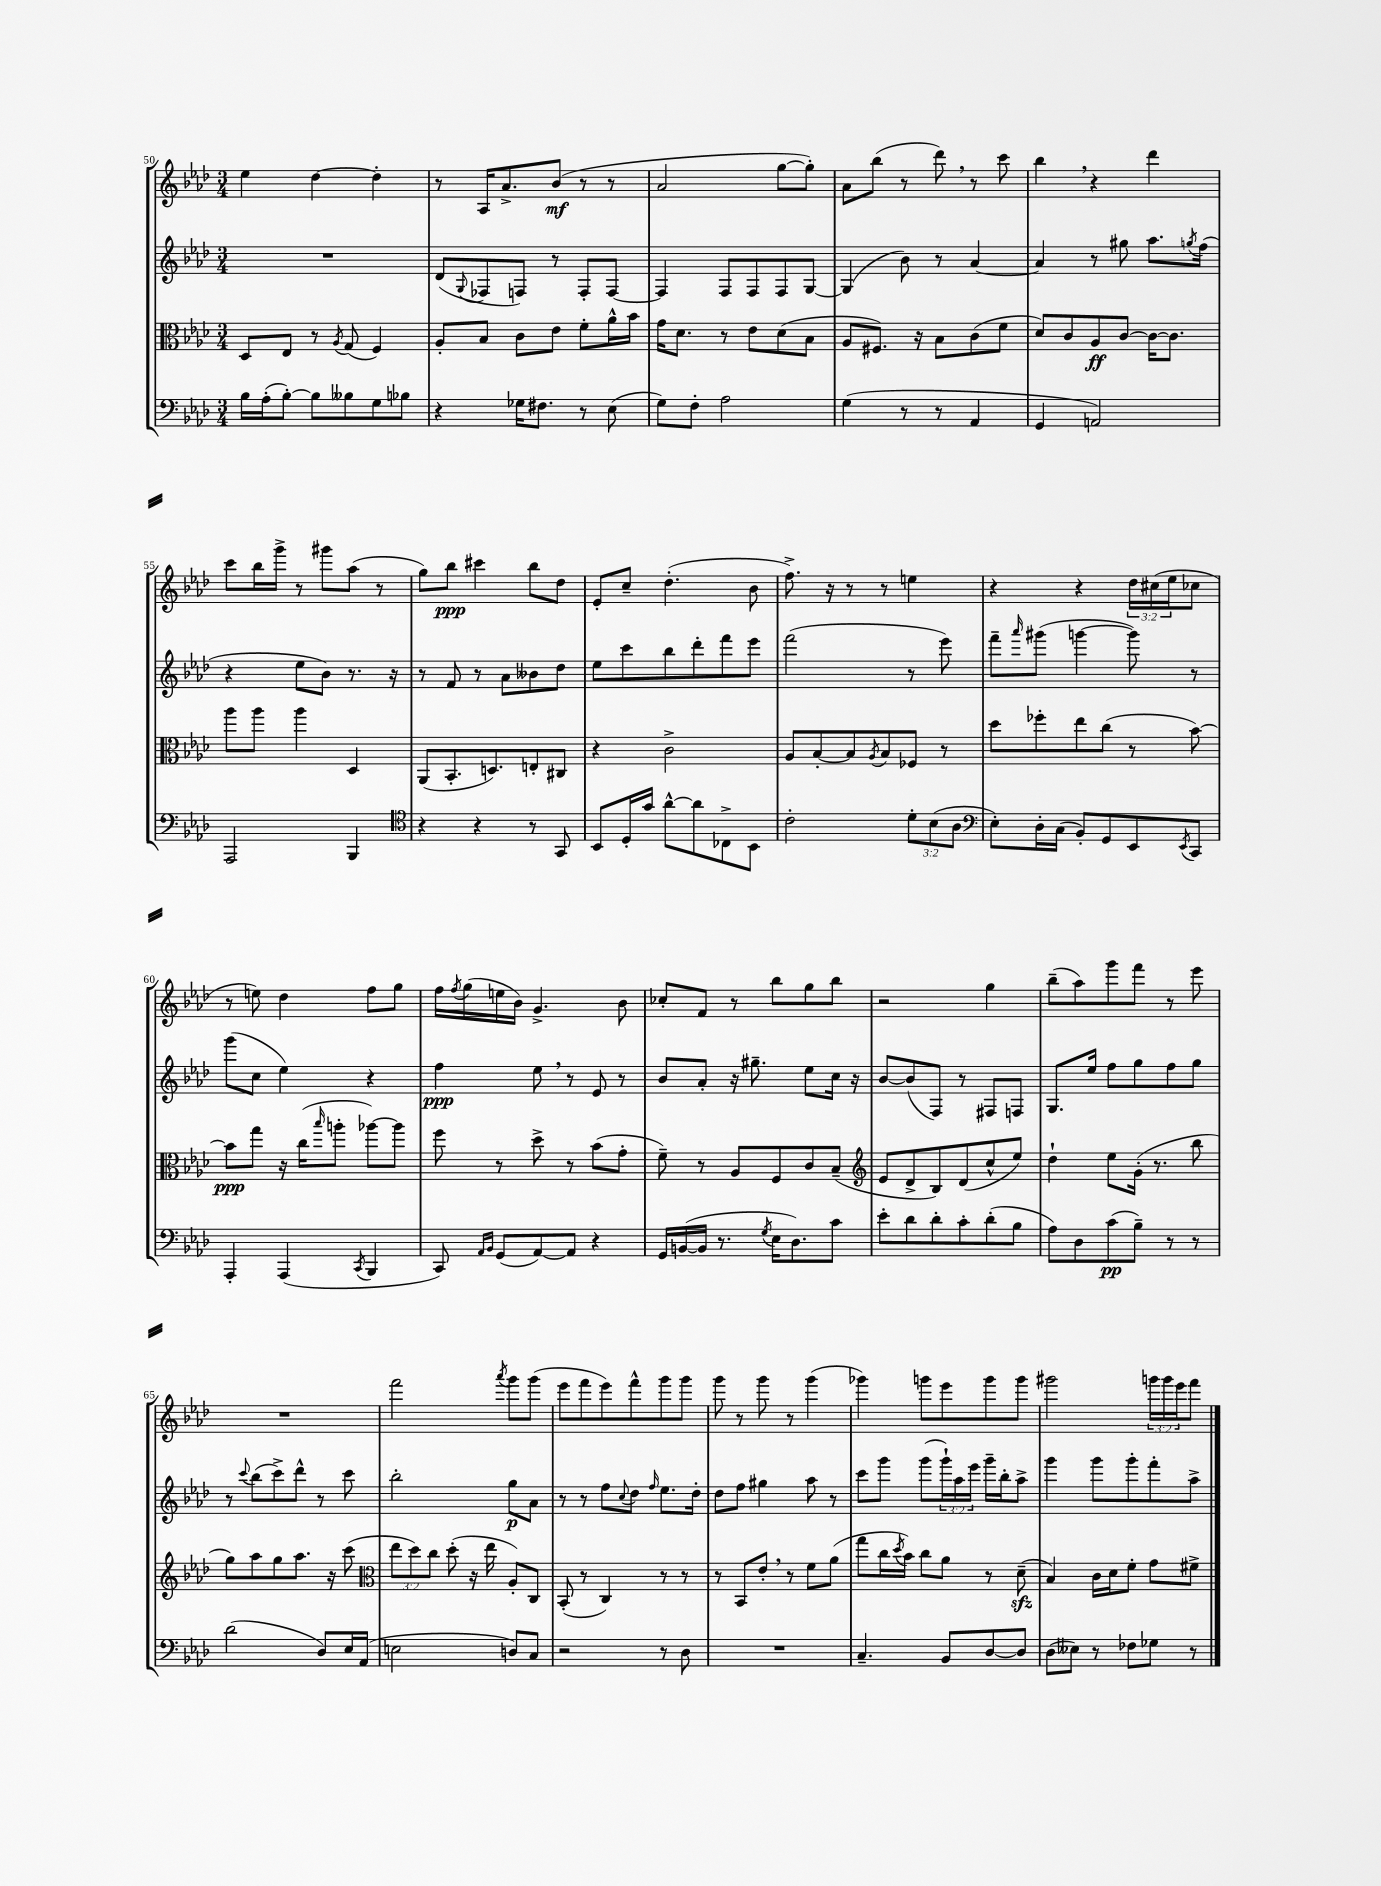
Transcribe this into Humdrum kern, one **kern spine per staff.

**kern	**dynam	**kern	**dynam	**kern	**dynam	**kern	**dynam
*part4	*part4	*part3	*part3	*part2	*part2	*part1	*part1
*staff4	*staff4	*staff3	*staff3	*staff2	*staff2	*staff1	*staff1
*clefF4	*	*clefC3	*	*clefG2	*	*clefG2	*
*k[b-e-a-d-]	*	*k[b-e-a-d-]	*	*k[b-e-a-d-]	*	*k[b-e-a-d-]	*
*M3/4	*	*M3/4	*	*M3/4	*	*M3/4	*
=50	=50	=50	=50	=50	=50	=50	=50
16B-\LL	.	8D-/L	.	2.r	.	4ee-\	.
(16A-'\J	.	.	.	.	.	.	.
[8B-'\J)	.	8E-/J	.	.	.	.	.
8B-\L]	.	8r	.	.	.	[4dd-\	.
.	.	8qA-/	.	.	.	.	.
8B--X\	.	(8G/	.	.	.	.	.
8G\	.	4F/)	.	.	.	4dd-'\]	.
8B-X\J	.	.	.	.	.	.	.
=51	=51	=51	=51	=51	=51	=51	=51
4r	.	8A-'/L	.	(8d-/L	.	8r	.
.	.	.	.	8qqG/	.	.	.
.	.	8B-/J	.	8F-X/	.	16A-/KL	.
.	.	.	.	.	.	8.a-^/	.
16G-X\KL	.	8c\L	.	8Fn/J)	.	.	.
8.F#X\J	.	.	.	.	.	.	.
.	.	8e-\J	.	8r	.	(8b-/J	mf
8r	.	8f'\L	.	8F'/L	.	8r	.
(8E-\	.	16a-^^\L	.	[8F/J	.	8r	.
.	.	16b-\JJ	.	.	.	.	.
=52	=52	=52	=52	=52	=52	=52	=52
8G\L)	.	16g\KL	.	4F/]	.	2a-/	.
.	.	8.d-\J	.	.	.	.	.
8F'\J	.	.	.	.	.	.	.
2A-\	.	8r	.	8F/L	.	.	.
.	.	8e-\L	.	8F/	.	.	.
.	.	(8d-\	.	8F/	.	[8gg\L	.
.	.	8B-\J	.	[8G/J	.	8gg'\J])	.
=53	=53	=53	=53	=53	=53	=53	=53
(4G\	.	8A-/L	.	(4G/]	.	8a-\L	.
.	.	8.F#X/J)	.	.	.	(8bb-\J	.
8r	.	.	.	8b-\)	.	8r	.
.	.	16r	.	.	.	.	.
8r	.	8B-\L	.	8r	.	8ddd-,\)	.
4AA-/	.	(8c\	.	[4a-/	.	8r	.
.	.	8f\J	.	.	.	8ccc\	.
=54	=54	=54	=54	=54	=54	=54	=54
4GG/	.	8d-/L)	.	4a-/]	.	4bb-,\	.
.	.	8c/	.	.	.	.	.
2AAn/)	.	8A-/	ff	8r	.	4r	.
.	.	[8c/J	.	8gg#X\	.	.	.
.	.	16c\KL_	.	8.aa-\L	.	4ddd-\	.
.	.	8.c\J]	.	.	.	.	.
.	.	.	.	8qggn/	.	.	.
.	.	.	.	(16ff\Jk	.	.	.
!!LO:LB:g=z
=55	=55	=55	=55	=55	=55	=55	=55
2AAA-/	.	8aa-\L	.	4r	.	8ccc\L	.
.	.	8aa-\J	.	.	.	16bb-\L	.
.	.	.	.	.	.	16ggg^\JJ	.
.	.	4aa-\	.	8ee-\L	.	8r	.
.	.	.	.	8b-\J)	.	8ggg#X\L	.
4BBB-/	.	4D-/	.	8.r	.	(8aa-\J	.
.	.	.	.	.	.	8r	.
.	.	.	.	16r	.	.	.
=56	=56	=56	=56	=56	=56	=56	=56
*clefC4	*	*	*	*	*	*	*
4r	.	(8AA-/L	.	8r	.	8gg\L)	.
.	.	8.BB-'/	.	8f/	.	8bb-\J	ppp
4r	.	.	.	8r	.	4ccc#X\	.
.	.	8.Dn/)	.	.	.	.	.
.	.	.	.	8a-\L	.	.	.
8r	.	8En'/	.	8b--X\	.	8bb-\L	.
8GG/	.	8C#X/J	.	8dd-\J	.	8dd-\J	.
=57	=57	=57	=57	=57	=57	=57	=57
8BB-/L	.	4r	.	8ee-\L	.	8e-'/L	.
16D-'/L	.	.	.	8ccc\	.	8cc~/J	.
16g/JJ	.	.	.	.	.	.	.
[8a-^^\L	.	2c^\	.	8bb-\	.	(4.dd-'\	.
8a-\]	.	.	.	8ddd-'\	.	.	.
8C-X^\	.	.	.	8fff\	.	.	.
8BB-\J	.	.	.	8eee-\J	.	8b-\	.
=58	=58	=58	=58	=58	=58	=58	=58
2c'\	.	8A-/L	.	(2fff\	.	8.ff^\)	.
.	.	[8B-'/	.	.	.	.	.
.	.	.	.	.	.	16r	.
.	.	8B-/]	.	.	.	8r	.
.	.	8qA-/	.	.	.	.	.
.	.	8B-/	.	.	.	8r	.
12d-'\L	.	8F-X/J	.	8r	.	4een\	.
(12B-\	.	.	.	.	.	.	.
.	.	8r	.	8eee-\)	.	.	.
12A-\J	.	.	.	.	.	.	.
=59	=59	=59	=59	=59	=59	=59	=59
*clefF4	*	*	*	*	*	*	*
8E-'\L)	.	8dd-\L	.	8fff~\L	.	4r	.
.	.	.	.	16qqaaa-/	.	.	.
16D-'\L	.	8ff-X'\	.	(8ggg#X\J	.	.	.
(16C\JJ	.	.	.	.	.	.	.
8BB-'/L)	.	8ee-\	.	[4gggn\	.	4r	.
8GG/	.	(8cc\J	.	.	.	.	.
8EE-/	.	8r	.	8ggg\])	.	24dd-\LL	.
.	.	.	.	.	.	(24cc#X\	.
.	.	.	.	.	.	24ee-\J	.
8qEE-/	.	.	.	.	.	.	.
8CC/J	.	[8b-\)	.	8r	.	8cc-X\J	.
!!LO:LB:g=z
=60	=60	=60	=60	=60	=60	=60	=60
4AAA-'/	.	8b-\L]	ppp	(8ggg\L	.	8r	.
.	.	8gg\J	.	8cc\J	.	8een\)	.
(4AAA-/	.	16r	.	4ee-\)	.	4dd-\	.
.	.	(16cc\KL	.	.	.	.	.
.	.	16qqbb-/	.	.	.	.	.
.	.	8aan'\J	.	.	.	.	.
8qCC/	.	.	.	.	.	.	.
4BBB-/	.	[8aa-X\L)	.	4r	.	8ff\L	.
.	.	8aa-\J]	.	.	.	8gg\J	.
=61	=61	=61	=61	=61	=61	=61	=61
8CC/)	.	8ff\	.	4ff\	ppp	16ff\LL	.
.	.	.	.	.	.	8qff/	.
.	.	.	.	.	.	(16gg\	.
16qqAA-/LL	.	.	.	.	.	.	.
16qqBB-/JJ	.	.	.	.	.	.	.
(8GG/L	.	8r	.	.	.	16een\	.
.	.	.	.	.	.	16b-\JJ)	.
[8AA-/)	.	8dd-^\	.	8ee-,\	.	4.g^/	.
8AA-/J]	.	8r	.	8r	.	.	.
4r	.	(8b-\L	.	8e-/	.	.	.
.	.	8g'\J	.	8r	.	8b-\	.
=62	=62	=62	=62	=62	=62	=62	=62
16GG/LL	.	8f~\)	.	8b-/L	.	8cc-X'/L	.
([16BBn/	.	.	.	.	.	.	.
16BB/JJ]	.	8r	.	8a-'/J	.	8f/J	.
8.r	.	.	.	.	.	.	.
.	.	8A-/L	.	16r	.	8r	.
.	.	.	.	8.gg#X~\	.	.	.
8qG/	.	.	.	.	.	.	.
16E-\KL	.	8F/	.	.	.	8bb-\L	.
8.D-\)	.	.	.	.	.	.	.
.	.	8c/	.	8ee-\L	.	8gg\	.
8c\J	.	(8B-~/J	.	16cc\Jk	.	8bb-\J	.
.	.	.	.	16r	.	.	.
=63	=63	=63	=63	=63	=63	=63	=63
*	*	*clefG2	*	*	*	*	*
8e-'\L	.	8e-/L	.	[8b-/L	.	2r	.
8d-\	.	8d-^/	.	(8b-/]	.	.	.
8d-'\	.	8B-/)	.	8F/J)	.	.	.
8c'\	.	(8d-/	.	8r	.	.	.
(8d-'\	.	8cc^^/	.	8F#X/L	.	4gg\	.
8B-\J	.	8ee-/J)	.	8Fn/J	.	.	.
=64	=64	=64	=64	=64	=64	=64	=64
8A-\L)	.	4dd-`\	.	8.G/L	.	(8bb-~\L	.
8D-\	.	.	.	.	.	8aa-\)	.
.	.	.	.	16ee-/Jk	.	.	.
(8c\	pp	8ee-\L	.	8ff\L	.	8ggg\	.
8B-~\J)	.	(16g'\Jk	.	8gg\	.	8fff\J	.
.	.	8.r	.	.	.	.	.
8r	.	.	.	8ff\	.	8r	.
8r	.	8bb-\	.	8gg\J	.	8eee-\	.
!!LO:LB:g=z
=65	=65	=65	=65	=65	=65	=65	=65
(2d-\	.	8gg\L)	.	8r	.	2.r	.
.	.	.	.	8qqccc/	.	.	.
.	.	8aa-\	.	(8bb-\L	.	.	.
.	.	8gg\	.	8ccc^\)	.	.	.
.	.	8.aa-\J	.	8ddd-^^\J	.	.	.
8D-/L)	.	.	.	8r	.	.	.
.	.	16r	.	.	.	.	.
16E-/L	.	(8ccc\	.	8ccc\	.	.	.
(16AA-/JJ	.	.	.	.	.	.	.
=66	=66	=66	=66	=66	=66	=66	=66
*	*	*clefC3	*	*	*	*	*
2En\	.	12ee-\L	.	2bb-'\	.	2fff\	.
.	.	12dd-\)	.	.	.	.	.
.	.	12cc\J	.	.	.	.	.
.	.	(8dd-'\	.	.	.	.	.
.	.	16r	.	.	.	.	.
.	.	16ee-\	.	.	.	.	.
.	.	.	.	.	.	8qaaa-/	.
8Dn/L)	.	8A-'/L)	.	8gg\L	p	8ggg\L	.
8C/J	.	8C/J	.	8a-\J	.	(8ggg\J	.
=67	=67	=67	=67	=67	=67	=67	=67
2r	.	(8BB-'/	.	8r	.	8eee-\L	.
.	.	8r	.	8r	.	8fff\	.
.	.	4C/)	.	8ff\L	.	8eee-\)	.
.	.	.	.	8qqcc/	.	.	.
.	.	.	.	8dd-\J	.	8fff^^\	.
.	.	.	.	16qqff/	.	.	.
8r	.	8r	.	8.ee-\L	.	8ggg\	.
8D-\	.	8r	.	.	.	8ggg\J	.
.	.	.	.	16dd-'\Jk	.	.	.
=68	=68	=68	=68	=68	=68	=68	=68
2.r	.	8r	.	8dd-\L	.	8ggg\	.
.	.	8BB-/L	.	8ff\J	.	8r	.
.	.	8e-',/J	.	4gg#X\	.	8ggg\	.
.	.	8r	.	.	.	8r	.
.	.	8f\L	.	8aa-\	.	(4ggg\	.
.	.	(8a-\J	.	8r	.	.	.
=69	=69	=69	=69	=69	=69	=69	=69
4.C~/	.	8gg\L	.	8ccc\L	.	4ggg-X\)	.
.	.	16cc\L	.	8ggg\J	.	.	.
.	.	8qdd-/	.	.	.	.	.
.	.	16b-\JJ)	.	.	.	.	.
.	.	8cc\L	.	(8ggg\L	.	8gggn\L	.
8BB-/L	.	8a-\J	.	24ggg`\L)	.	8eee-\	.
.	.	.	.	24aa-\	.	.	.
.	.	.	.	24eee-\JJ	.	.	.
[8D-/	.	8r	.	16ggg~\LL	.	8ggg\	.
.	.	.	.	16bb-'\J	.	.	.
8D-/J]	.	(8d-zz~\	.	8aa-^\J	.	8ggg\J	.
=70	=70	=70	=70	=70	=70	=70	=70
(8D-\L	.	4B-/)	.	4ggg\	.	2ggg#X\	.
8E--X\J)	.	.	.	.	.	.	.
8r	.	16c\LL	.	8ggg\L	.	.	.
.	.	16d-\J	.	.	.	.	.
8F-X\L	.	8f'\J	.	8ggg'\	.	.	.
8G-X\J	.	8g\L	.	8fff'\	.	24gggn\LL	.
.	.	.	.	.	.	24ggg\	.
.	.	.	.	.	.	24eee-\J	.
8r	.	8f#X^\J	.	8aa-^\J	.	8fff\J	.
==	==	==	==	==	==	==	==
*-	*-	*-	*-	*-	*-	*-	*-
